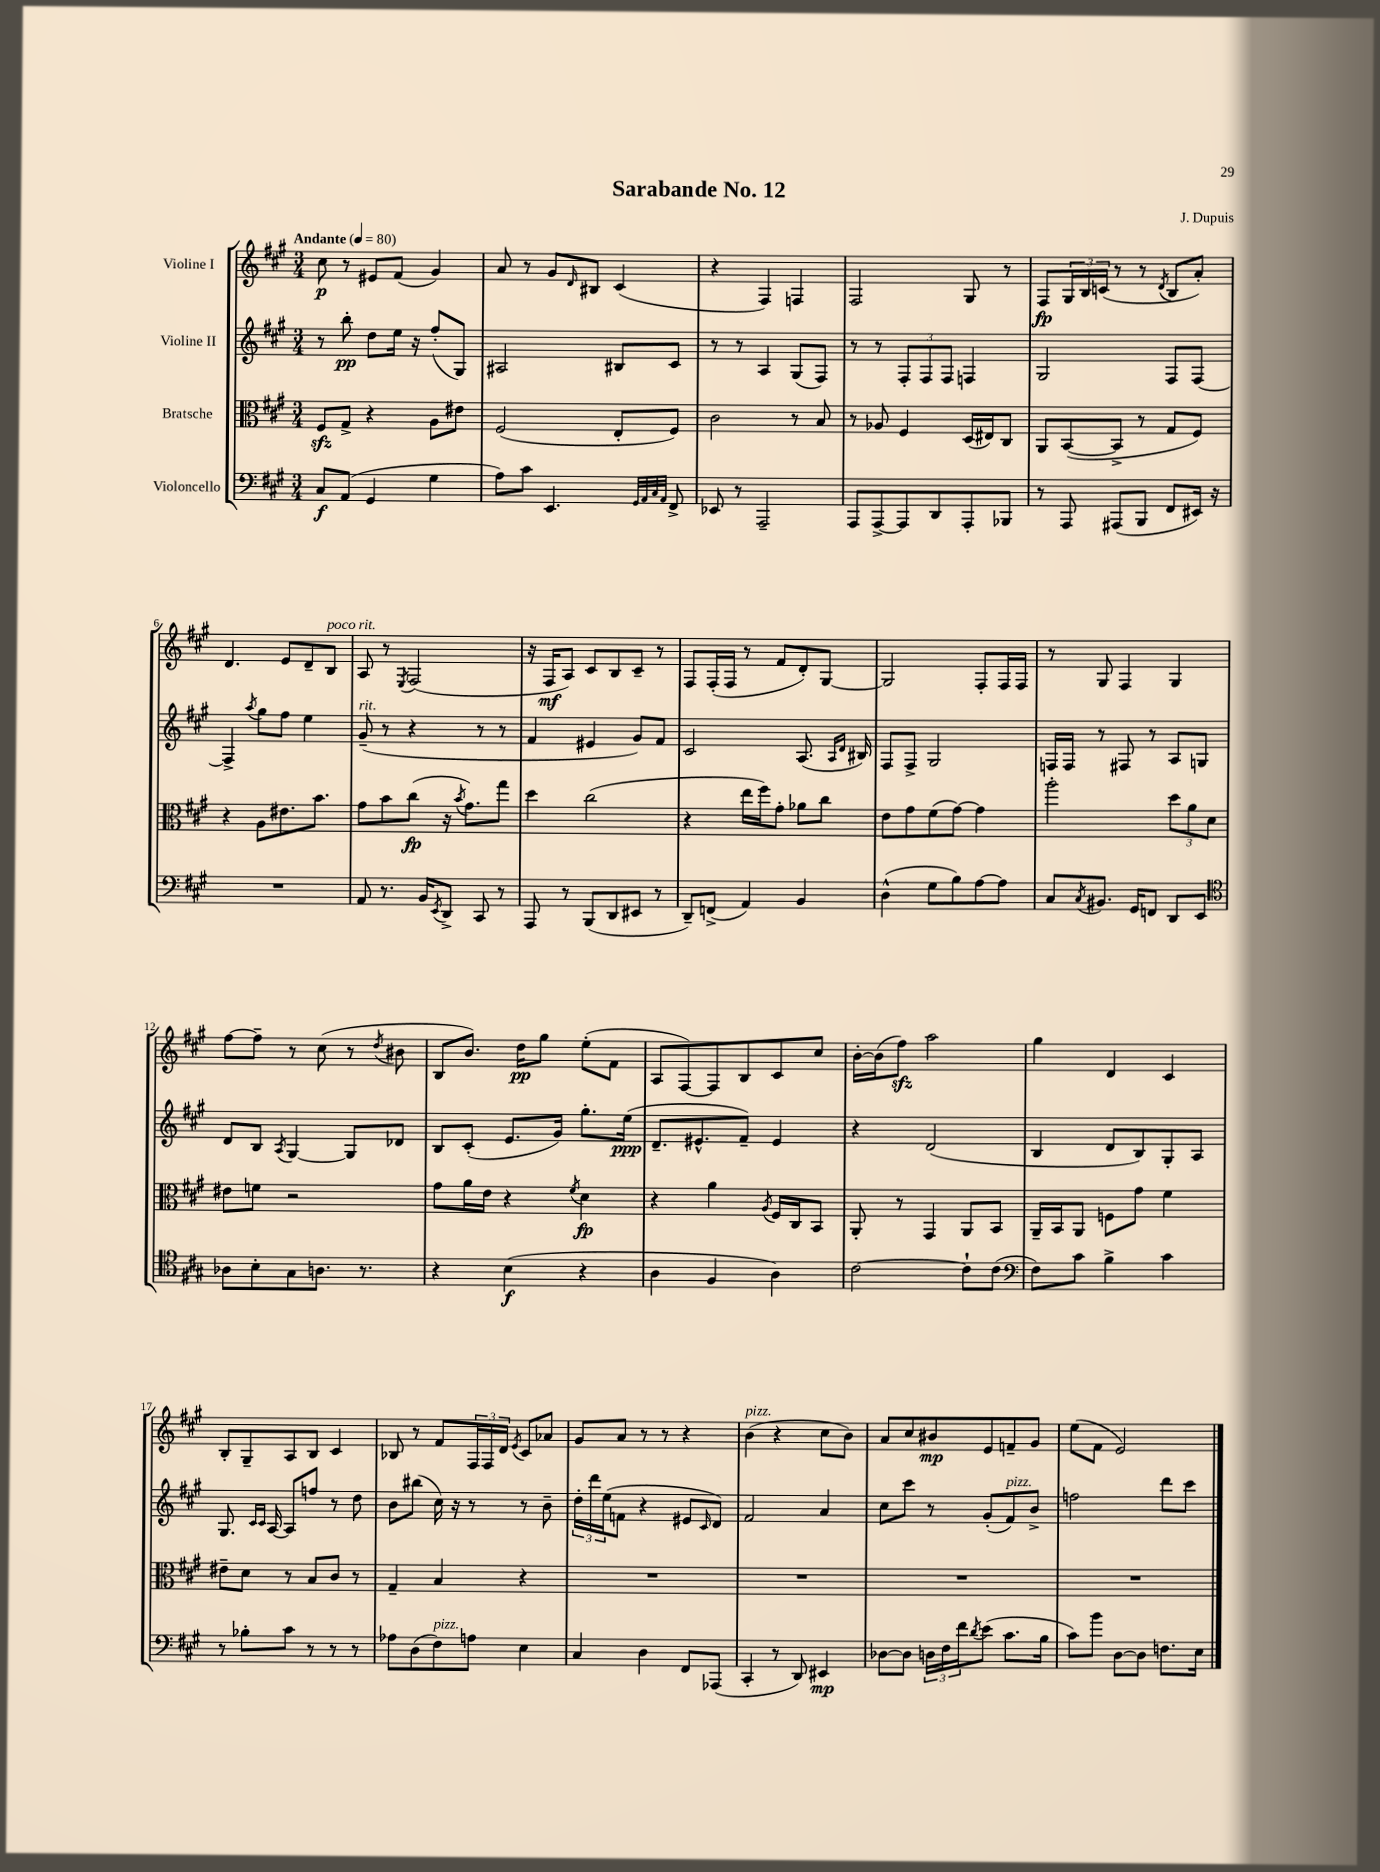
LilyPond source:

\header { title = "Sarabande No. 12" composer = "J. Dupuis" }
<<
\new StaffGroup <<
\new Staff = "s0" \with { instrumentName = "Violine I" } {
    \clef treble \key a \major \numericTimeSignature \time 3/4 \tempo "Andante" 4 = 80
    cis''8\p r8 eis'8 fis'8( gis'4) |
    a'8 r8 gis'8 \grace { d'16 } bis8 cis'4( |
    r4 fis4) f4 |
    fis2 gis8 r8 |
    fis8\fp \tuplet 3/2 { gis16 b16 c'16( } r8 r8 \acciaccatura { d'8 } b8 a'8-.) |
    d'4. e'8 d'8-- b8^\markup { \italic "poco rit." } |
    a8 r8 \acciaccatura { e8 } fis2( |
    r16 fis16\mf a8) cis'8 b8 cis'8-- r8 |
    fis8 fis16-.( fis16 r8 fis'8 d'8-.) gis8~ |
    gis2 fis8-. fis16 fis16 |
    r8 gis8 fis4 gis4 |
    fis''8~ fis''8-- r8 cis''8( r8 \acciaccatura { d''8 } bis'8 |
    b8 b'8.) d''16\pp gis''8 e''8-.( fis'8 |
    a8 fis8~) fis8 b8 cis'8 cis''8 |
    b'16~-. b'16( fis''8\sfz) a''2 |
    gis''4 d'4 cis'4 |
    b8-. gis8-- a8 b8 cis'4 |
    bes8 r8 fis'8 \tuplet 3/2 { fis16 fis16 d'16 } \acciaccatura { e'8 } cis'8 aes'8 |
    gis'8 a'8 r8 r8 r4 |
    b'4^\markup { \italic "pizz." }( r4 cis''8 b'8) |
    a'8 cis''8 bis'8\mp e'8 f'8-- gis'8 |
    e''8( fis'8 e'2) \bar "|." |
}
\new Staff = "s1" \with { instrumentName = "Violine II" } {
    \clef treble \key a \major \numericTimeSignature \time 3/4
    r8 b''8-.\pp d''8 e''16 r16 fis''8-.( gis8) |
    ais2 bis8 cis'8 |
    r8 r8 a4 gis8( fis8) |
    r8 r8 \tuplet 3/2 { fis8-. fis8 fis8 } f4 |
    gis2 fis8 fis8~ |
    fis4-> \acciaccatura { a''8 } gis''8 fis''8 e''4 |
    gis'8--^\markup { \italic "rit." }( r8 r4 r8 r8 |
    fis'4 eis'4 gis'8) fis'8 |
    cis'2 a8.( \grace { a16 d'16 } bis16) |
    fis8 fis8-> gis2 |
    f16 f16 r8 fis8 r8 a8 g8 |
    d'8 b8 \acciaccatura { a8 } gis4~ gis8 des'8 |
    b8 cis'8-.( e'8. gis'16) gis''8.-. e''16\ppp( |
    d'8.-- eis'8.-^ fis'8--) eis'4 |
    r4 d'2( |
    b4 d'8 b8) gis8-. a8 |
    gis8. \grace { cis'16 cis'16 } a16~ a8 f''8 r8 d''8 |
    b'8 bis''8( cis''16) r16 r8 r8 b'8-- |
    \tuplet 3/2 { d''16-. d'''16 e''16( } f'8 r4 eis'8 \grace { cis'16 } d'8) |
    fis'2 a'4 |
    cis''8 cis'''8 r8 gis'8-.( fis'8^\markup { \italic "pizz." }) b'8-> |
    f''2 d'''8 cis'''8 \bar "|." |
}
\new Staff = "s2" \with { instrumentName = "Bratsche" } {
    \clef alto \key a \major \numericTimeSignature \time 3/4
    fis8\sfz gis8-> r4 a8 eis'8 |
    fis2( e8-. fis8) |
    cis'2 r8 b8 |
    r8 aes8 fis4 d16( eis16) cis8 |
    a,8 b,8~( b,8-> r8 gis8 fis8) |
    r4 a8 eis'8. b'8. |
    gis'8 b'8 cis''8\fp( r16 \acciaccatura { b'8 } gis'8.) gis''8 |
    d''4 cis''2( |
    r4 e''16 fis''16) gis'8-. aes'8 cis''8 |
    e'8 gis'8 fis'8( gis'8~) gis'4 |
    a''2-. \tuplet 3/2 { d''8 a'8 d'8 } |
    eis'8 f'8 r2 |
    gis'8 a'16 e'16 r4 \acciaccatura { fis'8 } d'4\fp |
    r4 a'4 \acciaccatura { a8 } fis16 cis16 b,8 |
    a,8-. r8 gis,4 a,8 b,8 |
    a,16-- b,16 a,8 f8 gis'8 fis'4 |
    eis'8-- d'8 r8 b8 cis'8 r8 |
    gis4-- b4 r4 |
    R2. |
    R2. |
    R2. |
    R2. \bar "|." |
}
\new Staff = "s3" \with { instrumentName = "Violoncello" } {
    \clef bass \key a \major \numericTimeSignature \time 3/4
    cis8\f a,8( gis,4 gis4 |
    a8) cis'8 e,4. \grace { gis,32 a,32 cis32 a,32 } fis,8-> |
    ees,8 r8 a,,2-- |
    a,,8 a,,8~-> a,,8 d,8 a,,8-. bes,,8 |
    r8 a,,8 ais,,8( b,,8 fis,8 eis,16) r16 |
    R2. |
    a,8 r8. b,16 \acciaccatura { e,8 } d,8-> cis,8 r8 |
    a,,8 r8 b,,8( d,8 eis,8 r8 |
    d,8--) f,8->( a,4) b,4 |
    d4-^( gis8 b8) a8~ a8 |
    cis8 \acciaccatura { cis8 } bis,8. gis,16 f,8 d,8 e,8 |
    \clef tenor aes8 b8-. gis8 a8. r8. |
    r4 b4\f( r4 |
    a4 fis4 a4) |
    cis'2~ cis'8-! cis'8( |
    \clef bass fis8) cis'8 b4-> cis'4 |
    r8 bes8-. cis'8 r8 r8 r8 |
    aes8 d8( fis8^\markup { \italic "pizz." }) a8 e4 |
    cis4 d4 fis,8 aes,,8( |
    cis,4-. r8 d,8) eis,4\mp |
    des8~ des8 \tuplet 3/2 { d16 fis16 fis'16 } \acciaccatura { d'8 } e'8( cis'8. b16 |
    cis'8) b'8 d8~ d8 f8. e16 \bar "|." |
}
>>
>>
